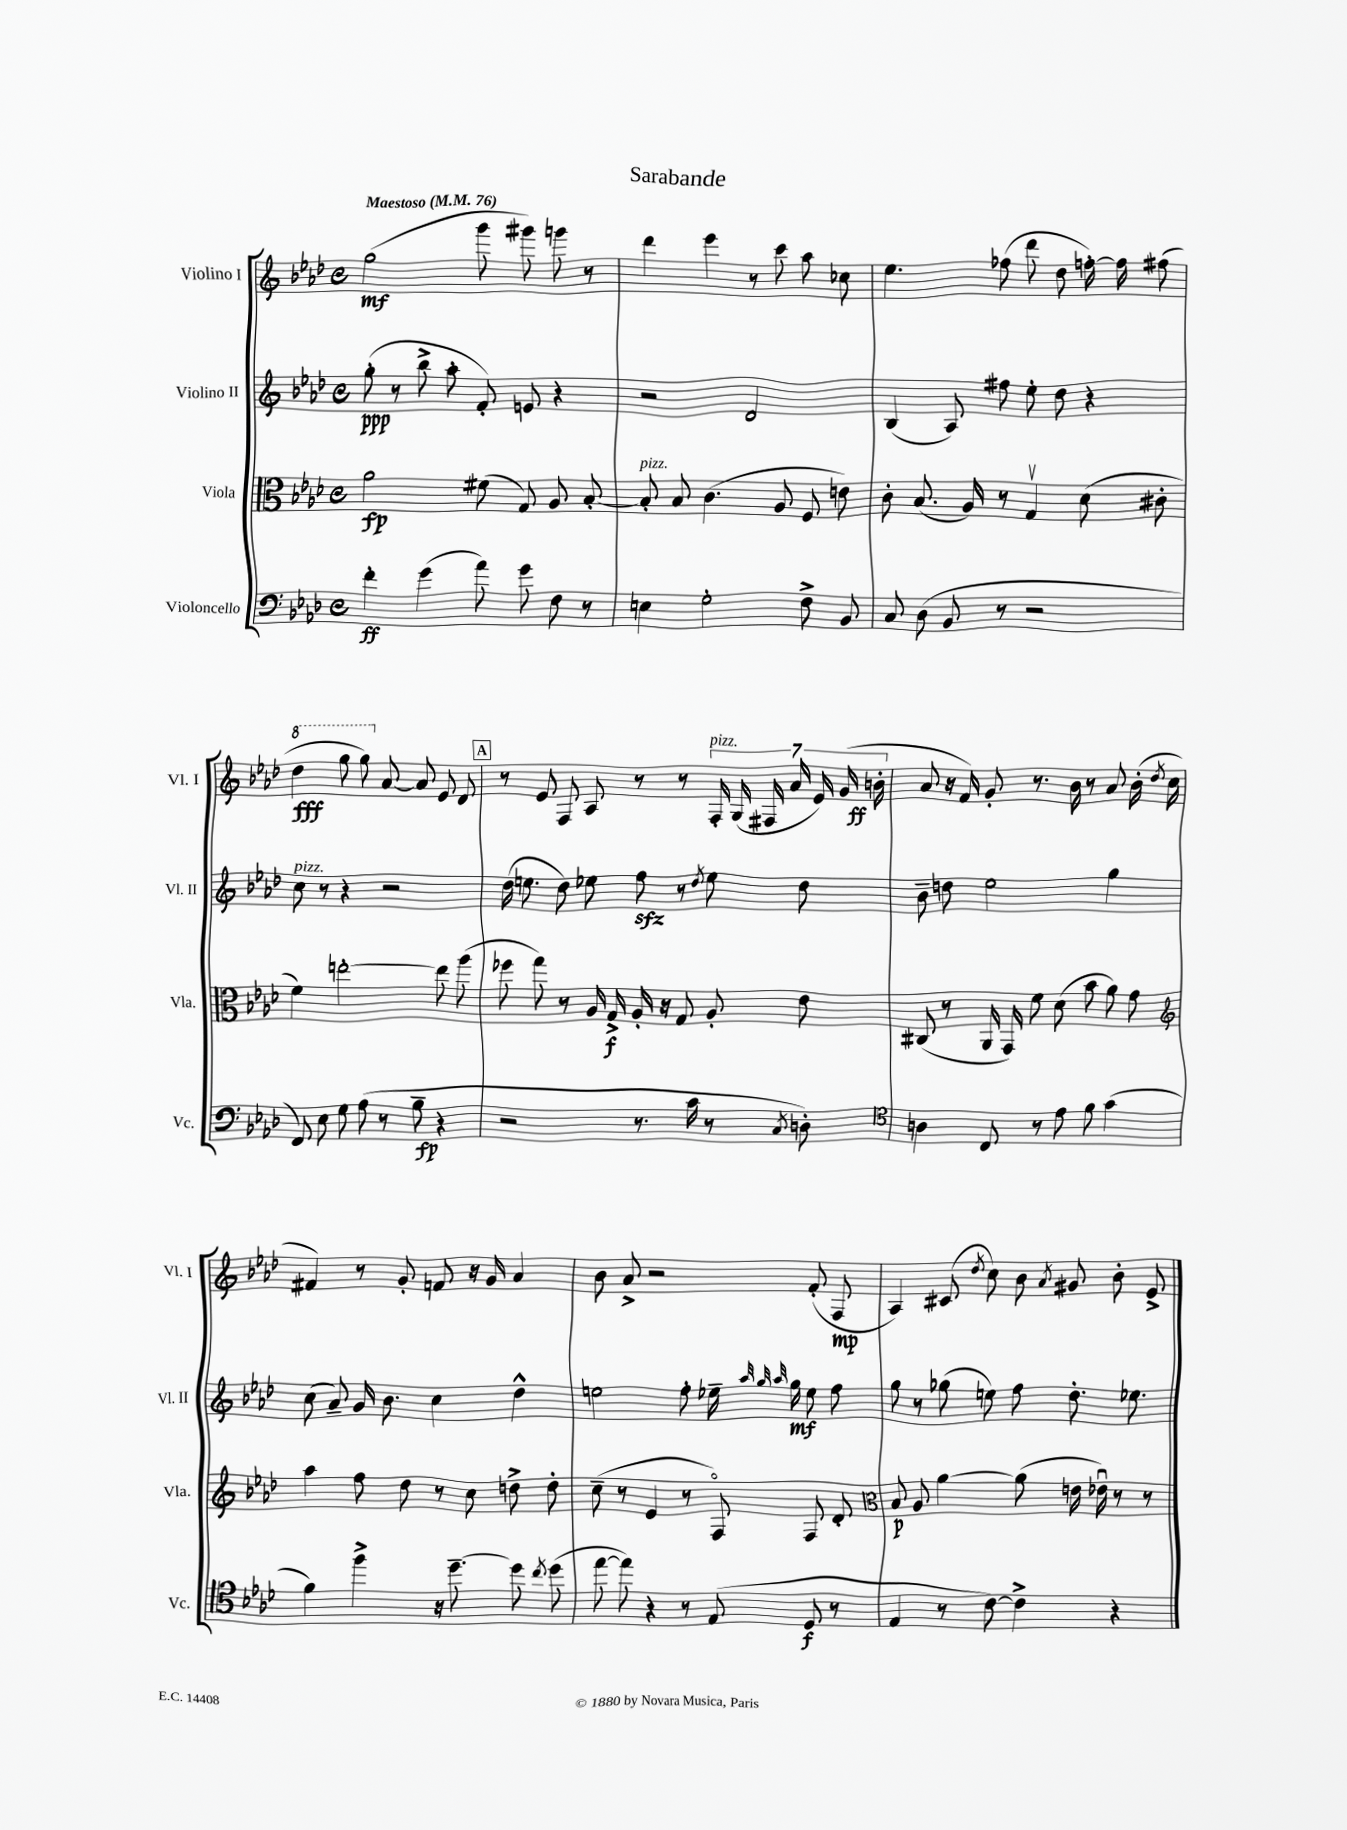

**kern	**dynam	**kern	**dynam	**kern	**dynam	**kern	**dynam
*part4	*part4	*part3	*part3	*part2	*part2	*part1	*part1
*staff4	*staff4	*staff3	*staff3	*staff2	*staff2	*staff1	*staff1
*I"Violoncello	*	*I"Viola	*	*I"Violino II	*	*I"Violino I	*
*I'Vc.	*	*I'Vla.	*	*I'Vl. II	*	*I'Vl. I	*
*clefF4	*	*clefC3	*	*clefG2	*	*clefG2	*
*k[b-e-a-d-]	*	*k[b-e-a-d-]	*	*k[b-e-a-d-]	*	*k[b-e-a-d-]	*
*M4/4	*	*M4/4	*	*M4/4	*	*M4/4	*
*met(c)	*	*met(c)	*	*met(c)	*	*met(c)	*
*MM76	*	*MM76	*	*MM76	*	*MM76	*
=1	=1	=1	=1	=1	=1	=1	=1
!	!	!	!	!	!	!LO:TX:a:B:t=Maestoso	!
4f'\	ff	2a-\	fp	(8gg'\	ppp	(2gg\	mf
.	.	.	.	8r	.	.	.
(4g\	.	.	.	8bb-^\	.	.	.
.	.	.	.	8aa-'\	.	.	.
8a-\)	.	(8f#X\	.	8f'/)	.	8ggg\	.
8g\	.	8G/)	.	8en/	.	8ggg#X\)	.
8F\	.	8A-/	.	4r	.	8gggn\	.
8r	.	[8B-'/	.	.	.	8r	.
=2	=2	=2	=2	=2	=2	=2	=2
!	!	!LO:TX:a:i:t=pizz.	!	!	!	!	!
4En\	.	8B-'/]	.	2r	.	4ddd-\	.
.	.	8B-/	.	.	.	.	.
2G'\	.	(4.c\	.	.	.	4eee-\	.
.	.	.	.	2d-/	.	8r	.
.	.	8A-/	.	.	.	8ccc\	.
8F^\	.	8F/	.	.	.	8aa-\	.
8BB-/	.	8en\)	.	.	.	8cc-X\	.
=3	=3	=3	=3	=3	=3	=3	=3
8C/	.	8c'\	.	(4B-/	.	4.ee-\	.
(8D-\	.	(8.B-/	.	.	.	.	.
8BB-/	.	.	.	8A-/)	.	.	.
.	.	16A-/)	.	.	.	.	.
8r	.	8r	.	8ff#X\	.	(8ff-X\	.
2r	.	4Gv/	.	8ee-'\	.	8ddd-\	.
.	.	.	.	8dd-\	.	8dd-\	.
.	.	(8d-\	.	4r	.	[16ffn'\)	.
.	.	.	.	.	.	16ff\]	.
.	.	8c#X'\	.	.	.	(8ff#X\	.
!!LO:LB:g=z
=4	=4	=4	=4	=4	=4	=4	=4
*	*	*	*	*	*	*8va	*
!	!	!	!	!LO:TX:a:i:t=pizz.	!	!	!
8FF/)	.	4f\)	.	8cc\	.	4ddd-\	fff
8E-\	.	.	.	8r	.	.	.
8G\	.	[2een'\	.	4r	.	8ggg\	.
(8A-\	.	.	.	.	.	8ggg\)	.
*	*	*	*	*	*	*X8va	*
8r	.	.	.	2r	.	[8a-/	.
8B-~\	fp	.	.	.	.	8a-/]	.
4r	.	8ee\]	.	.	.	8e-/	.
.	.	(8aa-\	.	.	.	8d-/	.
!!LO:REH:place=s1:t=A
=5	=5	=5	=5	=5	=5	=5	=5
2r	.	8ff-X\	.	(16dd-\	.	8r	.
.	.	.	.	8.een\	.	.	.
.	.	8gg\)	.	.	.	8e-/	.
.	.	8r	.	8dd-\)	.	8F/	.
.	.	16A-/	.	8ee-X\	.	8A-/	.
.	.	16G^/	f	.	.	.	.
8.r	.	16A-'/	.	8ffzz\	.	8r	.
.	.	16r	.	.	.	.	.
.	.	8G/	.	8r	.	8r	.
16c\	.	.	.	.	.	.	.
.	.	.	.	8qdd-/	.	.	.
!	!	!	!	!	!	!LO:TX:a:i:t=pizz.	!
8r	.	8A-'/	.	8ee-\	.	28F'/	.
.	.	.	.	.	.	(28G/	.
.	.	.	.	.	.	28F#X/	.
.	.	.	.	.	.	28a-/	.
8qC/	.	.	.	.	.	.	.
8Dn'\)	.	8e-\	.	8dd-\	.	.	.
.	.	.	.	.	.	28e-/)	.
.	.	.	.	.	.	(28g/	.
.	.	.	.	.	.	28bn'\	ff
=6	=6	=6	=6	=6	=6	=6	=6
*clefC4	*	*	*	*	*	*	*
4An\	.	(8C#X/	.	8b-~\	.	8a-/	.
.	.	8r	.	8ddn\	.	16r	.
.	.	.	.	.	.	16f/)	.
8C/	.	16AA-/	.	2ee-\	.	8g'/	.
.	.	16GG/)	.	.	.	.	.
8r	.	8f\	.	.	.	8.r	.
8e-\	.	(8d-\	.	.	.	.	.
.	.	.	.	.	.	16b-\	.
8f\	.	8b-\	.	.	.	8r	.
(4g\	.	8a-\)	.	4gg\	.	8a-/	.
.	.	8g\	.	.	.	(16b-'\	.
.	.	.	.	.	.	8qdd-/	.
.	.	.	.	.	.	16cc\	.
!!LO:LB:g=z
=7	=7	=7	=7	=7	=7	=7	=7
*	*	*clefG2	*	*	*	*	*
4f\)	.	4aa-\	.	(8cc\	.	4f#X/)	.
.	.	.	.	8a-~/)	.	.	.
4ff^\	.	8ff\	.	16g/	.	8r	.
.	.	.	.	8.b-\	.	.	.
.	.	8dd-\	.	.	.	8g'/	.
16r	.	8r	.	4cc\	.	8fn/	.
[8.dd-~\	.	.	.	.	.	.	.
.	.	8cc\	.	.	.	16r	.
.	.	.	.	.	.	16g/	.
8dd-\]	.	8ddn^\	.	4dd-^^\	.	4a-/	.
8qcc/	.	.	.	.	.	.	.
(8dd-\	.	8dd'\	.	.	.	.	.
=8	=8	=8	=8	=8	=8	=8	=8
[8ee-\	.	(8cc~\	.	2een\	.	8b-\	.
8ee-\])	.	8r	.	.	.	8a-^/	.
4r	.	4e-/	.	.	.	2r	.
8r	.	8r	.	8ff'\	.	.	.
(8E-/	.	8F/)	.	16ee-X~\	.	.	.
.	.	.	.	32qqaa-/	.	.	.
.	.	.	.	32qqgg/	.	.	.
.	.	.	.	32qqaa-/	.	.	.
.	.	.	.	16gg\	mf	.	.
8D-/	f	8F/	.	8ee-\	.	(8f'/	.
8r	.	8d-'/	.	8ff\	.	8F/	mp
=9	=9	=9	=9	=9	=9	=9	=9
*	*	*clefC3	*	*	*	*	*
4E-/	.	8B-/	p	8gg\	.	4A-/)	.
.	.	8A-/	.	8r	.	.	.
8r	.	[4a-\	.	(8gg-X\	.	(8c#X/	.
.	.	.	.	.	.	8qdd-/	.
[8c\)	.	.	.	8een\)	.	8cc\)	.
4c^\]	.	(8a-\]	.	8ff\	.	8b-\	.
.	.	.	.	.	.	8qa-/	.
.	.	16en\	.	8.dd-'\	.	8g#X/	.
.	.	16e-Xu\)	.	.	.	.	.
4r	.	8r	.	.	.	8b-'\	.
.	.	.	.	8.ee-X\	.	.	.
.	.	8r	.	.	.	8e-^/	.
==	==	==	==	==	==	==	==
*-	*-	*-	*-	*-	*-	*-	*-
